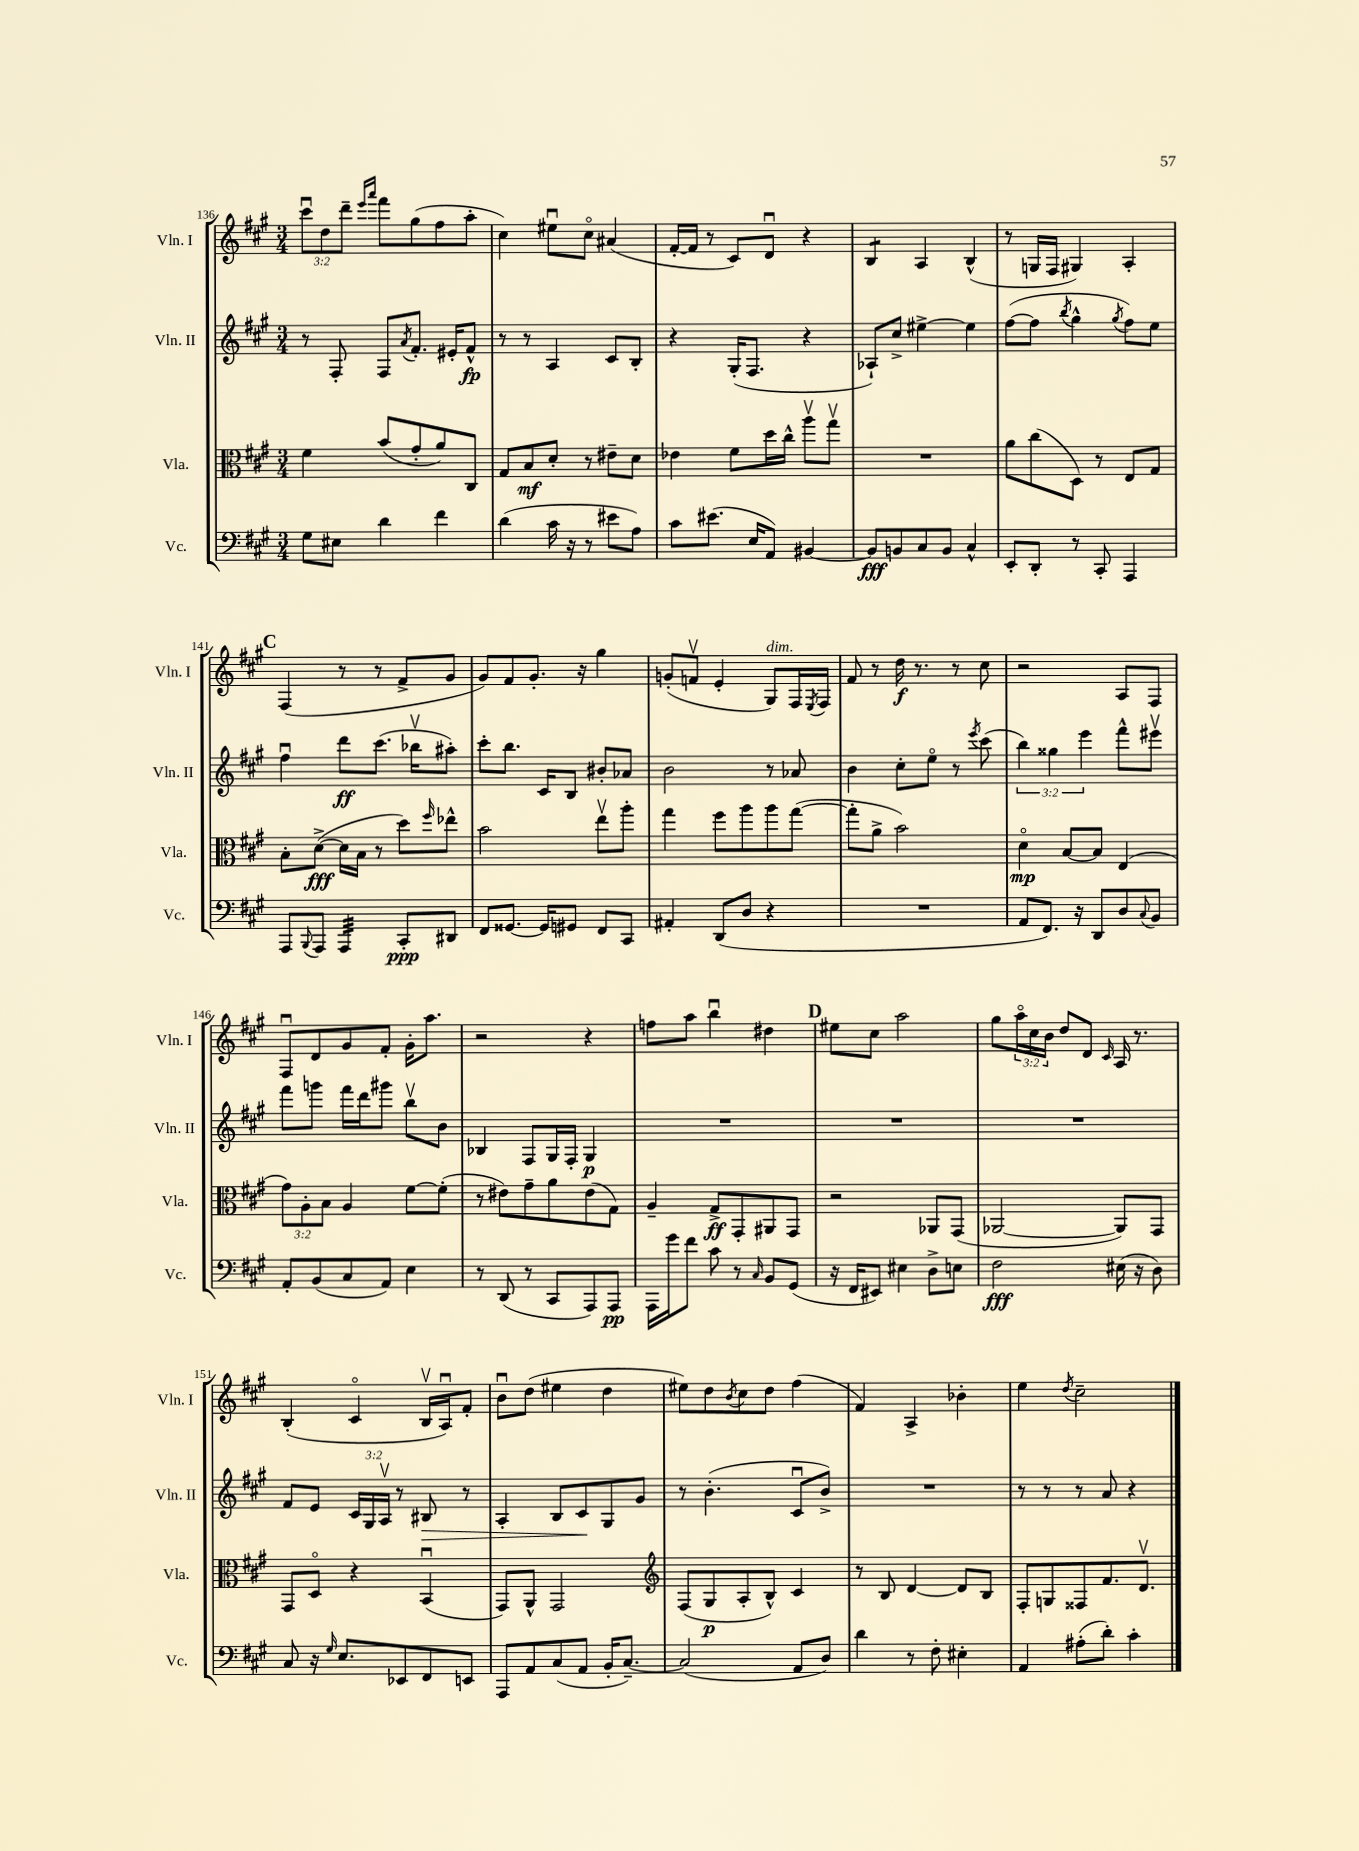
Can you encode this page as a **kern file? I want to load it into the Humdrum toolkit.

**kern	**kern	**kern	**kern
*staff4	*staff3	*staff2	*staff1
*clefF4	*clefC3	*clefG2	*clefG2
*k[f#c#g#]	*k[f#c#g#]	*k[f#c#g#]	*k[f#c#g#]
*M3/4	*M3/4	*M3/4	*M3/4
8G#\L	4f#\	8r	12ccc#u\L
.	.	.	12dd\
8E#\J	.	8F#'/	.
.	.	.	12ddd~\J
.	.	.	16qqeee/LL
.	.	.	16qqaaa/JJ
4d\	(8b/L	8F#/L	8fff#\L
.	.	8qa/	.
.	8g#'/	8.f#'/J	(8gg#\
4f#\	8a/)	.	8ff#\
.	.	16e#'/LK	.
.	8C#/J	8f#^^/J	8aa'\J
=	=	=	=
(4d\	8G#/L	8r	4cc#\)
.	8B/	8r	.
16c#\	8d'/J	4A/	8ee#u\L
16r	.	.	.
8r	8r	.	8cc#o\J
8e#\L	8e#~\L	8c#/L	(4a#/
8A\J)	8d\J	8B'/J	.
=	=	=	=
8c#\L	4e-\	4r	[16f#'/LL
.	.	.	16f#/]JJ
(8.e#\J	.	.	8r
.	8f#\L	(16G#'/LK	8c#/L)
16E/LK	.	8.F#/J	.
8AA/J)	16dd\L	.	8du/J
.	16cc#^^\JJ	.	.
[4BB#/	8aav\L	4r	4r
.	8gg#v\J	.	.
=	=	=	=
8BB#/]L	2.r	8A-`/L)	4B/
8BB/	.	8cc#^/J	.
8C#/	.	[4ee#^\	4A/
8BB/J	.	.	.
4C#^^/	.	4ee#\]	(4B^^/
=	=	=	=
8EE'/L	8a\L	([8ff#\L	8r
8DD'/J	(8cc#\	8ff#\]J	16G/LL
.	.	.	16F#/JJ
.	.	8qbb/	.
8r	8D\J)	4gg#^^\	4G#/)
8CC#'/	8r	.	.
.	.	8qgg#/	.
4AAA/	8E/L	8ff#\L)	4A'/
.	8G#/J	8ee\J	.
=	=	=	=
8AAA/L	8B'\L	4ff#u\	(4F#/
8qqBBB/	.	.	.
8AAA/J	([8d^\J	.	.
4AAA/	16d\]LL	8ddd\L	8r
.	16B\JJ	.	.
.	8r	(8.ccc#\J	8r
8CC#'/L	8dd\L)	.	8f#^/L
.	.	16bb-v\LK	.
.	16qqff#/	.	.
8DD#/J	8ee-^^\J	8aa#'\J)	8g#/J
=	=	=	=
8FF#/L	2b\	8ccc#'\L	8g#/L)
[8.GG##/J	.	8.bb\J	8f#/
.	.	.	8.g#'/J
16GG##/]LK	.	16c#/LK	.
8GG#/J	.	8B/J	.
.	.	.	16r
8FF#/L	8eev\L	8b#'/L	4gg#\
8CC#/J	8aa'\J	8a-/J	.
=	=	=	=
4AA#'/	4gg#\	2b\	(8g'/L
.	.	.	8fv/J
(8DD/L	8ff#\L	.	4e'/
8D/J	8aa\	.	.
4r	8aa\	8r	8G#/L)
.	([8gg#\J	8a-/	16F#/L
.	.	.	8qE/
.	.	.	16F#/JJ
=	=	=	=
2.r	8gg#'\]L	4b\	8f#/
.	8a^\J	.	8r
.	2b\)	8cc#'\L	16dd\
.	.	.	8.r
.	.	8eeo\J	.
.	.	8r	8r
.	.	8qeee/	.
.	.	(8ccc#\	8cc#\
=	=	=	=
8AA/L	4do\	6bb\)	2r
8.FF#/J)	.	.	.
.	.	6gg##\	.
.	[8B/L	.	.
16r	.	.	.
.	.	6eee\	.
8DD/L	8B/]J	.	.
8D/	(4E/	8fff#^^\L	8A/L
8qqC#/	.	.	.
8BB/J	.	8eee#v\J	8F#/J
=	=	=	=
8AA'/L	12g#\L)	8fff#\L	8F#u/L
.	12A'\	.	.
(8BB/	.	8ggg\J	8d/
.	12B\J	.	.
8C#/	4A/	16fff#\LL	8g#/
.	.	16ddd\J	.
8AA/J)	.	8ggg#\J	8f#'/J
4E\	[8f#\L	8bbv\L	16g#'\LK
.	.	.	8.aa\J
.	(8f#'\]J	8b\J	.
=	=	=	=
8r	8r	4B-/	2r
(8DD/	8e#\L)	.	.
8r	8g#~\	8F#/L	.
8CC#/L	8a\	16G#/L	.
.	.	16F#'/JJ	.
8AAA/)	(8e#\	4G#/	4r
8AAA/J	8G#\J)	.	.
=	=	=	=
16AAA\LL	4A~/	2.r	8ff\L
16g#\J	.	.	.
8f#\J	.	.	8aa\J
8c#\	8G#^/L	.	4bbu\
8r	8GG#'/	.	.
16qqC#/	.	.	.
8BB/L	8AA#/	.	4dd#\
(8GG#/J	8GG#/J	.	.
=	=	=	=
16r	2r	2.r	8ee#\L
16FF#/LK	.	.	.
8EE#/J)	.	.	8cc#\J
4E#\	.	.	2aa\
8D^\L	8AA-/L	.	.
8E\J	(8GG#/J	.	.
=	=	=	=
2F#\	[2AA-/	2.r	8gg#\L
.	.	.	24aao\L
.	.	.	24cc#\
.	.	.	24b\JJ
.	.	.	8dd/L
.	.	.	8d/J
.	.	.	16qqc#/
(16E#\	8AA-/]L)	.	16A/
16r	.	.	8.r
8D\)	8GG#/J	.	.
=	=	=	=
8C#/	8GG#/L	8f#/L	(4B'/
16r	8Do/J	8e/J	.
16qqG#/	.	.	.
8.E/L	.	.	.
.	4r	24c#/LL	4c#o/
.	.	24G#/	.
.	.	24Av/JJ	.
8EE-/	.	8r	.
8FF#/	(4BBu/	8B#/	16Bv/LL
.	.	.	16Au/J)
8EE/J	.	8r	8f#'/J
=	=	=	=
8AAA/L	8GG#/L)	4A'/	8bu\L
8AA/	8AA^^/J	.	(8dd\J
(8C#/	2GG#/	8B/L	4ee#\
8AA/J	.	8c#/	.
16BB'/LK	.	8G#/	4dd\
[8.C#~/J)	.	.	.
.	.	8g#/J	.
=	=	=	=
*	*clefG2	*	*
(2C#/]	(8F#/L	8r	8ee#\L)
.	8G#/	(4.b'\	8dd\
.	.	.	8qb/
.	8A'/	.	8cc#\
.	8B^^/J)	.	8dd\J
8AA/L	4c#/	8c#u/L	(4ff#\
8D/J)	.	8b^/J)	.
=	=	=	=
4d\	8r	2.r	4f#/)
.	8B/	.	.
8r	[4d/	.	4A^/
8F#'\	.	.	.
4E#'\	8d/]L	.	4b-'\
.	8B/J	.	.
=	=	=	=
4AA/	8F#'/L	8r	4ee\
.	8G/	8r	.
.	.	.	8qdd/
(8A#'\L	8F##/	8r	2cc#~\
8d'\J)	8.f#/	8a/	.
4c#'\	.	4r	.
.	8.dv/J	.	.
==	==	==	==
*-	*-	*-	*-
